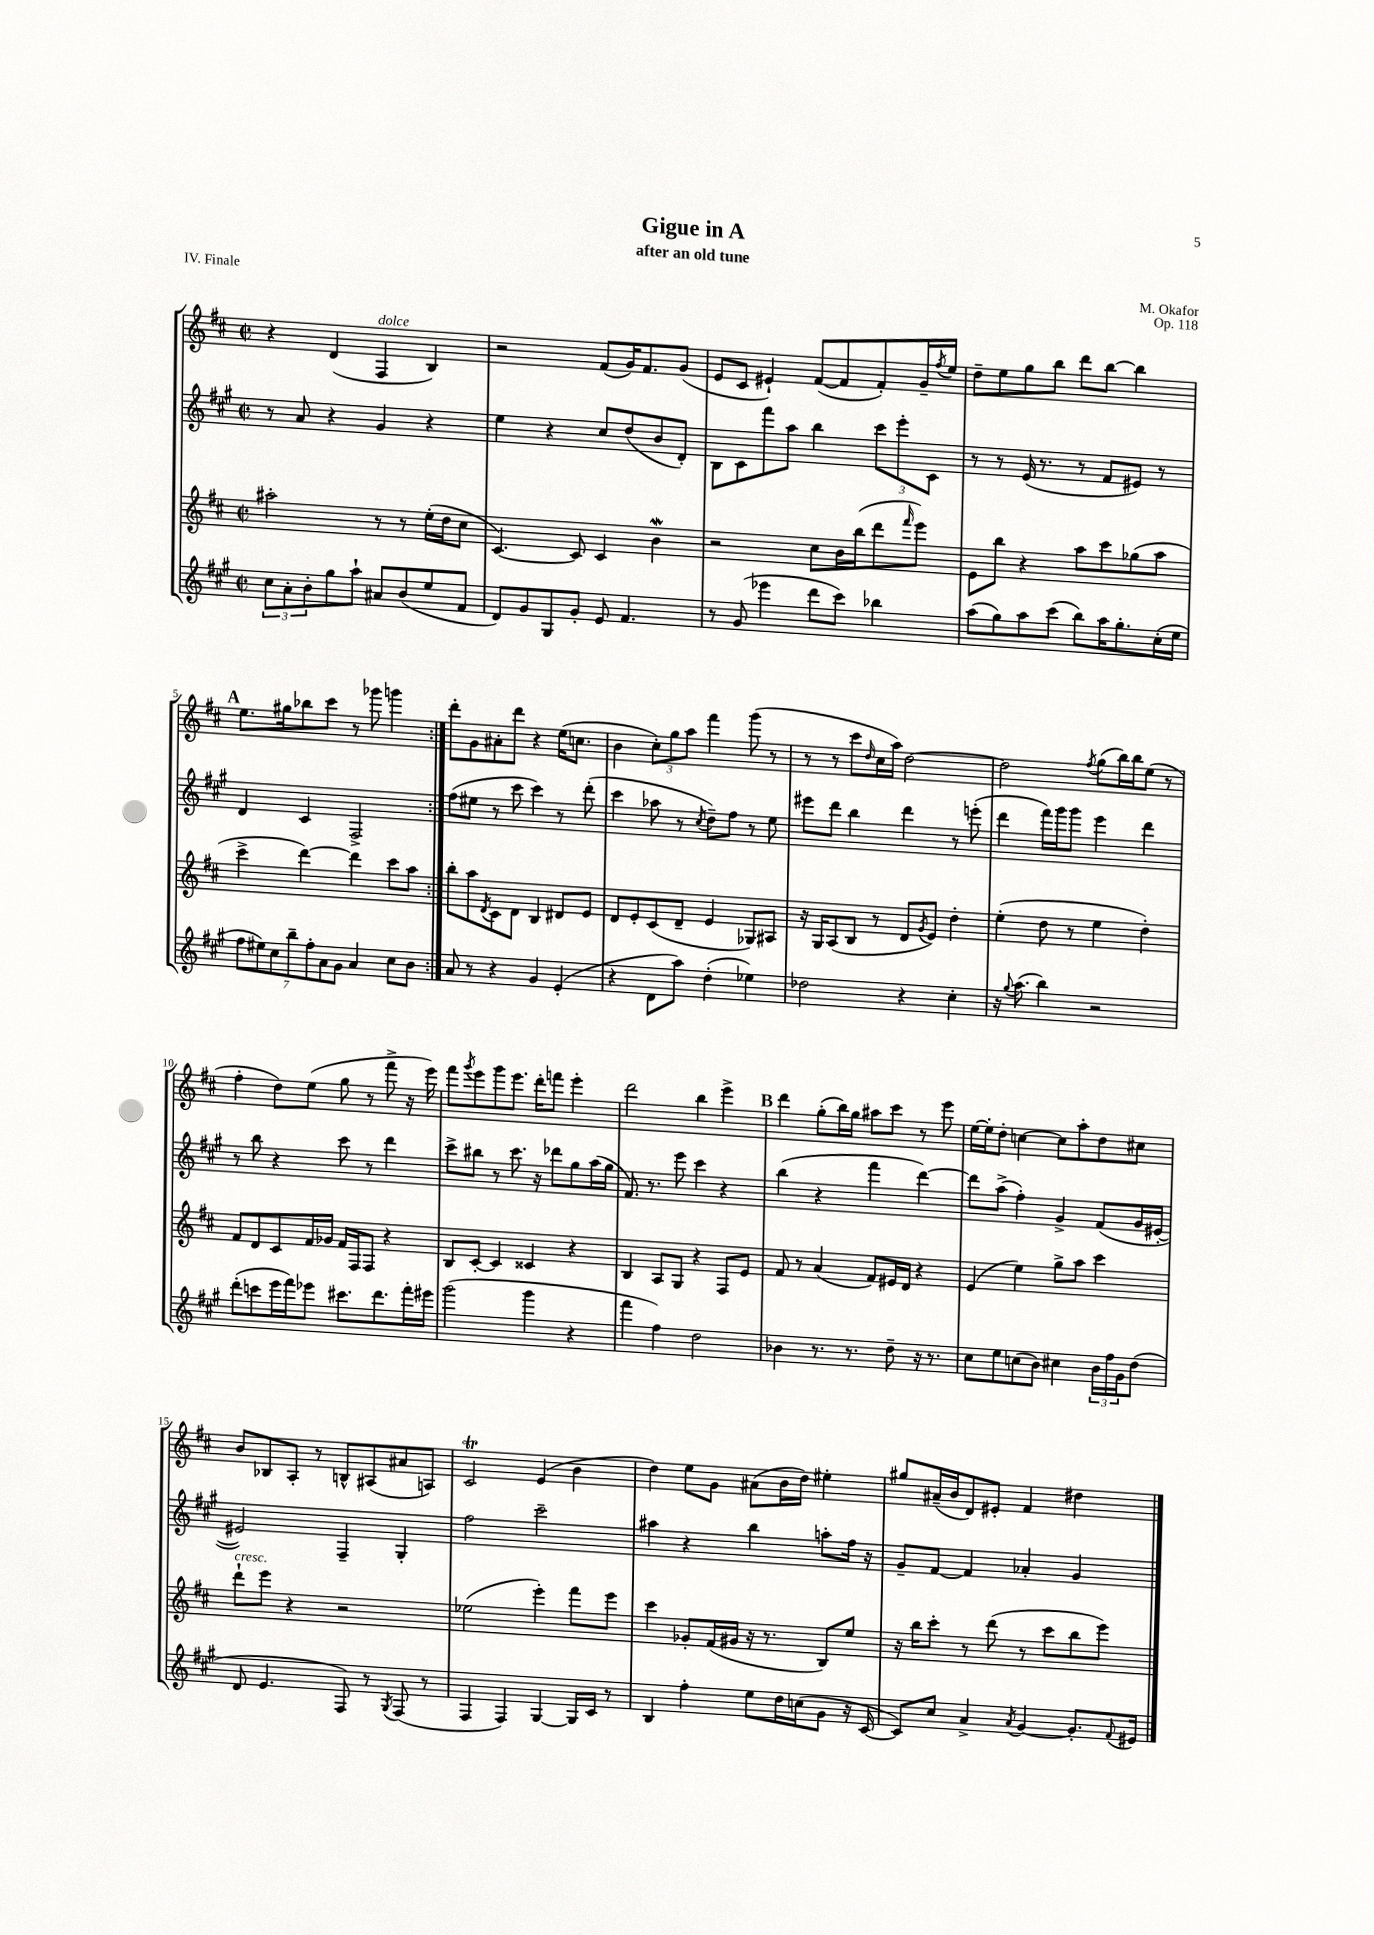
\header { title = "Gigue in A" composer = "M. Okafor" subtitle = "after an old tune" opus = "Op. 118" piece = "IV. Finale" }
<<
\new StaffGroup <<
\new Staff = "s0" {
    \clef treble \key d \major \defaultTimeSignature \time 2/2
    \repeat volta 2 { r4 d'4( fis4^\markup { \italic "dolce" } b4) |
    r2 fis'8( g'16) fis'8. g'8( |
    e'8 cis'8 eis'4-!) fis'8~( fis'8 fis'8-.) g'16-- \acciaccatura { fis''8 } e''16 |
    d''8-- e''8 g''8 b''8 d'''8 b''8~ b''4 |
    \mark \markup { \bold "A" } e''8. gis''16 bes''8 cis'''8 r8 ges'''8 g'''4 | }
    d'''8-. g'8 ais'8-. d'''8 r4 e''16( c''8. |
    b'4 \tuplet 3/2 { cis''8-.) g''8 a''8 } fis'''4 g'''8( r8 |
    r8 r8 cis'''8 \grace { d''16 } cis''16 a''16) d''2~ |
    d''2 \acciaccatura { fis''8 } g''8( b''16) b''16 e''8( r8 |
    fis''4-. d''8) e''8( g''8 r8 fis'''8-> r16 e'''16) |
    fis'''8 \acciaccatura { g'''8 } e'''8 g'''8 e'''8. d'''16-. f'''8 e'''4-. |
    d'''2 b''4 e'''4-> |
    \mark \markup { \bold "B" } d'''4 g''8-.( b''16) g''16 ais''8 cis'''8 r8 e'''8 |
    e''16~ e''16-. d''8-. c''4~ c''8 a''8-. d''8 cis''8 |
    b'8 bes8 a8-. r8 b8-^ ais8( ais'8 a8) |
    cis'2\trill e'4( b'4 |
    d''4) e''8 g'8 ais'8( b'16 d''16) eis''4-. |
    gis''8 ais'16--( b'16 d'8) eis'8-. fis'4 dis''4 \bar "|." |
}
\new Staff = "s1" {
    \clef treble \key a \major \defaultTimeSignature \time 2/2
    \repeat volta 2 { r8 a'8 r4 gis'4 r4 |
    e''4 r4 cis''8 d''8( b'8 d'8-.) |
    b8 cis'8 fis'''8 a''8 b''4 \tuplet 3/2 { cis'''8 e'''8-. cis'8 } |
    r8 r8 e'16( r8. r8 fis'8 eis'8) r8 |
    \mark \markup { \bold "A" } d'4 cis'4 fis2-> | }
    fis''8( eis''8 r8 cis'''8 cis'''4) r8 d'''8-.( |
    cis'''4 aes''8 r8 \acciaccatura { cis''8 } d''8--) fis''8 r8 e''8 |
    eis'''8 d'''8 b''4 d'''4 r8 e'''8-.( |
    d'''4 fis'''16) gis'''16 gis'''8 e'''4 d'''4 |
    r8 b''8 r4 cis'''8 r8 d'''4 |
    cis'''8-> bis''8 r8 cis'''8. r16 des'''8 gis''8 a''16( gis''16 |
    fis'8.) r8. e'''8 cis'''4 r4 |
    \mark \markup { \bold "B" } b''4( r4 fis'''4 d'''4~) |
    d'''8 a''8->( fis''4-.) gis'4-> fis'8( gis'16 eis'16~-. |
    eis'2) fis4-- gis4-. |
    fis''2 cis'''2-- |
    ais''4 r4 b''4 a''8-. fis''16 r16 |
    gis'8-- fis'8~ fis'4 aes'4-. gis'4 \bar "|." |
}
\new Staff = "s2" {
    \clef treble \key d \major \defaultTimeSignature \time 2/2
    \repeat volta 2 { ais''2-. r8 r8 e''16-.( d''16 cis''8 |
    cis'4.~) cis'8 cis'4 b'4\mordent |
    r2 cis''8 b'16 b''16( d'''8 \grace { fis'''16 } e'''8) |
    e'8 b''8 r4 a''8 cis'''8 ges''8( a''8 |
    \mark \markup { \bold "A" } cis'''4-> d'''4~) d'''4 cis'''8 a''8 | }
    b''8-. a''8 \acciaccatura { d'8 } cis'8 d'8 b4 dis'8 e'8 |
    d'8 e'8-. cis'8( d'8-- e'4 ges8) ais8 |
    r16 g16 a8( b8 r8 d'8 \acciaccatura { g'8 } e'8) d''4-. |
    e''4-.( d''8 r8 e''4 d''4-.) |
    fis'8 d'8 cis'8 fis'16 ges'16 fis'16 fis16 fis8 r4 |
    b8 cis'8~-. cis'4 cisis'4 r4 |
    b4 a8 g8 r4 fis8 e'8 |
    \mark \markup { \bold "B" } fis'8 r8 a'4( fis'8) eis'16 d'16 r4 |
    e'4( e''4) g''8-> a''8 cis'''4 |
    d'''8-!^\markup { \italic "cresc." } e'''8 r4 r2 |
    ees''2( e'''4-.) fis'''8 e'''8 |
    cis'''4 ges'8-. fis'16( gis'16 r16 r8. b8) e''8 |
    r16 b''16 cis'''8-. r8 d'''8( r8 cis'''8 b''8 e'''8) \bar "|." |
}
\new Staff = "s3" {
    \clef treble \key a \major \defaultTimeSignature \time 2/2
    \repeat volta 2 { \tuplet 3/2 { cis''8 a'8-. b'8-. } gis''8 a''8-! ais'8 b'8( e''8 fis'8 |
    d'8) gis'8 gis8 gis'8-. e'8 fis'4. |
    r8 gis'8( ees'''4 d'''8 cis'''8) bes''4 |
    a''8( gis''8) a''8 cis'''8( b''8) a''16 gis''8.-. cis''16-.( e''16 |
    \mark \markup { \bold "A" } \tuplet 7/4 { fis''8 eis''8) cis''8 b''8-- fis''8-. a'8 gis'8 } a'4 cis''8 b'8 | }
    a'8 r8 r4 gis'4 e'4-.( |
    r4 d'8 a''8) d''4-.( ees''4) |
    des''2 r4 cis''4-. |
    r16 \appoggiatura { gis''8 } a''8.( b''4) r2 |
    d'''8-.( c'''8 e'''16 fis'''16) ees'''8 cis'''8. d'''8. fis'''16-. eis'''16 |
    gis'''2( gis'''4 r4 |
    fis'''4 fis''4) d''2 |
    \mark \markup { \bold "B" } bes'4 r8. r8. d''8-- r16 r8. |
    cis''8 e''8 c''8( b'8) cis''4 \tuplet 3/2 { b'16 fis''16 gis'16 } d''8( |
    d'8 e'4. fis8) r8 \acciaccatura { gis8 } fis8( r8 |
    fis4 fis4) gis4~ gis16 cis'16 r8 |
    b4 fis''4-. e''8 d''16 c''16( gis'8 r16 cis'16~ |
    cis'8) cis''8 a'4-> \acciaccatura { a'8 } gis'4~ gis'8.-. \appoggiatura { fis'8 } eis'16 \bar "|." |
}
>>
>>
